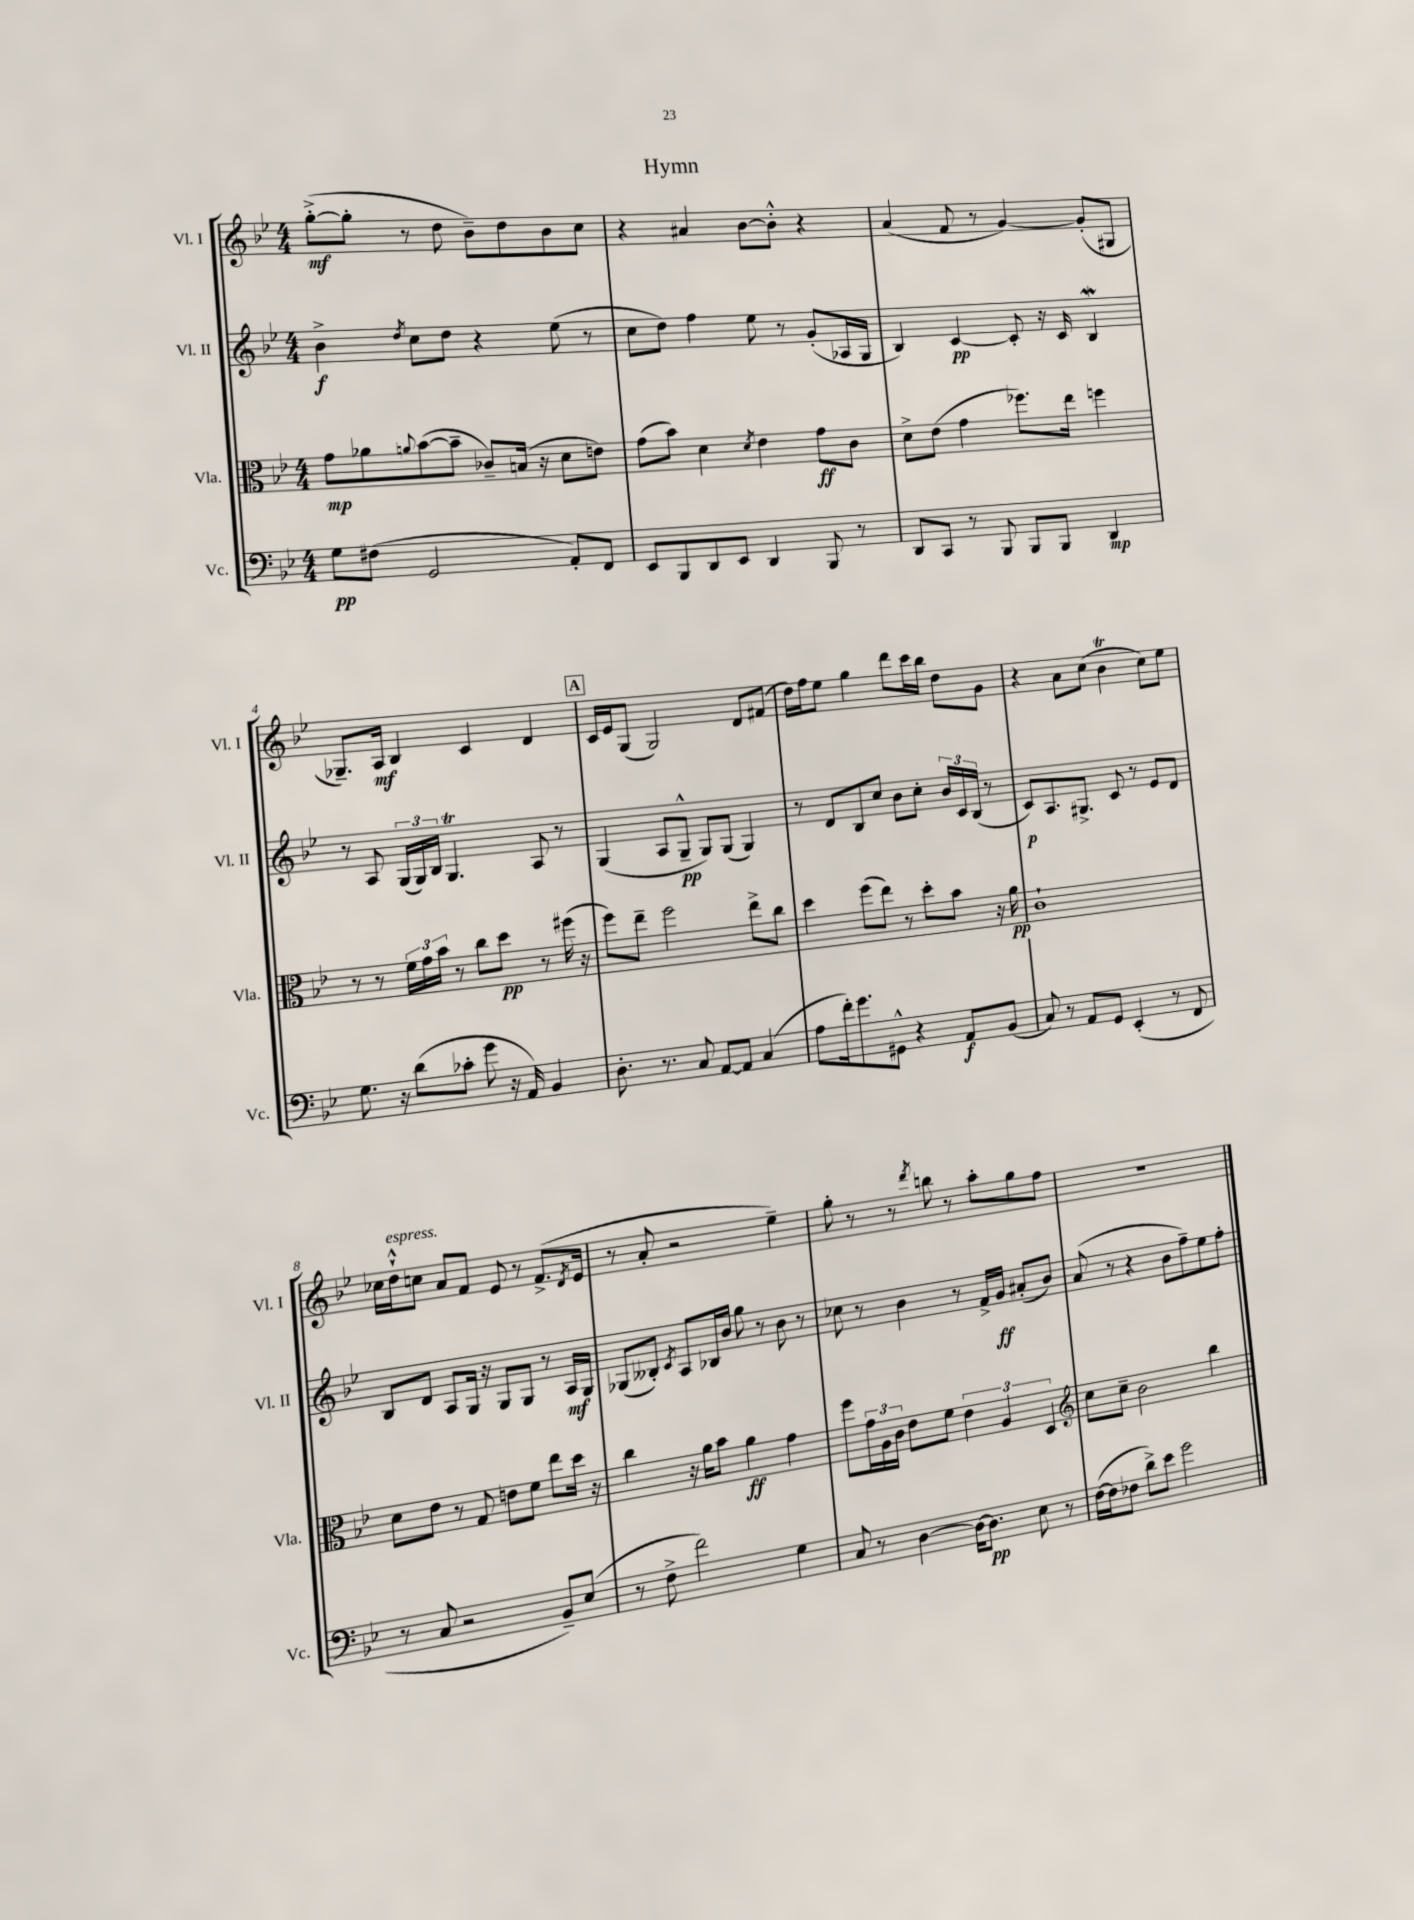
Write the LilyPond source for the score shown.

\header { title = "Hymn" }
<<
\new StaffGroup <<
\new Staff = "s0" \with { instrumentName = "Vl. I" shortInstrumentName = "Vl. I" } {
    \clef treble \key bes \major \numericTimeSignature \time 4/4
    g''8~-.->\mf( g''8-. r8 d''8 bes'8--) d''8 bes'8 c''8 |
    r4 ais'4 bes'8~ bes'8-.-^ r4 |
    a'4( f'8 r8 g'4~) g'8-.( gis8 |
    ges8.--) a16\mf bes4 c'4 d'4 |
    \mark \markup { \box "A" } c'16 ees'16 g8( g2) d'8 fis'8( |
    d''16) f''16 ees''8 g''4 d'''8 c'''16 bes''16 d''8 g'8 |
    r4 a'8 c''8( bes'4\trill c''8) ees''8 |
    ces''16 d''16-!-^^\markup { \italic "espress." } c''8 a'8 f'8 ees'8 r8 f'8.->( \acciaccatura { d'8 } ees'16 |
    r8 a'8-. r2 ees''4--) |
    g''8-. r8 r8 \acciaccatura { d'''8 } b''8 r8 a''8-. g''8 f''8 |
    r1 \bar "|." |
}
\new Staff = "s1" \with { instrumentName = "Vl. II" shortInstrumentName = "Vl. II" } {
    \clef treble \key bes \major \numericTimeSignature \time 4/4
    bes'4->\f \acciaccatura { d''8 } c''8 d''8 r4 ees''8( r8 |
    c''8 d''8) f''4 ees''8 r8 g'8-.( aes16 g16 |
    bes4) c'4~\pp c'8-. r16 c'16 bes4\mordent |
    r8 a8 \tuplet 3/2 { g16( g16) bes16 } g4.\trill a8 r8 |
    \mark \markup { \box "A" } g4( a8 g8---^\pp g8) g8( g4) |
    r8 d'8 bes8 c''8 bes'8 c''8-. \tuplet 3/2 { bes'16 c'16 bes16( } r8 |
    c'8\p) a8. gis8.-> c'8 r8 ees'8 d'8 |
    bes8 d'8 a8 g16 r16 g8 g8 r8 a16\mf g16 |
    ges8( beses8-.) \acciaccatura { c'8 } a8 bes16 bes'16 g''8 r8 bes'8 r8 |
    ces''8 r8 bes'4 r8 f'16-> g'16\ff ais'8-.( bes'8) |
    a'8( r8 r4 bes'8 f''8--) ees''8 f''8-. \bar "|." |
}
\new Staff = "s2" \with { instrumentName = "Vla." shortInstrumentName = "Vla." } {
    \clef alto \key bes \major \numericTimeSignature \time 4/4
    g'8\mp aes'8 \appoggiatura { a'8 } bes'8~( bes'8-- ces'8--) b16( r16 d'8 e'8) |
    g'8( bes'8) d'4 \acciaccatura { d'8 } ees'4 g'8\ff c'8 |
    d'8-> ees'8( g'4 fes''8.) ees''16 f''4 |
    r8 r8 \tuplet 3/2 { f'16 g'16 bes'16 } r8 c''8 d''8\pp r8 fis''16( r16 |
    \mark \markup { \box "A" } f''8) ees''8-- f''2 ees''8-> c''8 |
    d''4 f''8( ees''8) r8 d''8-. bes'8 r16 a'16\pp |
    c'1-! |
    d'8 ees'8 r8 g8 e'8 f'8 ees''8 d''16 r16 |
    c''4 r16 a'16 bes'8 a'4\ff g'4 |
    f''8 \tuplet 3/2 { g'16 a16 c'16 } ees'8 f'8 \tuplet 3/2 { ees'4 a4 d4 } |
    \clef treble c''8 c''8-- bes'2 bes''4 \bar "|." |
}
\new Staff = "s3" \with { instrumentName = "Vc." shortInstrumentName = "Vc." } {
    \clef bass \key bes \major \numericTimeSignature \time 4/4
    g8\pp fis8( g,2 a,8-.) f,8 |
    ees,8 bes,,8 d,8 ees,8 d,4 bes,,8 r8 |
    d,8 c,8 r8 bes,,8 bes,,8 bes,,8 d,4\mp |
    g8. r16 d'8( ces'8-. g'8 r16 a,16) bes,4 |
    \mark \markup { \box "A" } d8.-. r8. c8 a,8~ a,8 c4( |
    a8 f'16-.) g'8. gis,8-^ r4 a,8\f bes,8( |
    c8) r8 a,8 g,8 ees,4-.( r8 f,8 |
    r8 c8 r2 bes,8--) ees8( |
    r8 f8-> f'2) g4 |
    c8 r8 d4~ d16~ d8.\pp ees8 r8 |
    f16~( f16 fes8 d'8->) ees'8 g'2 \bar "|." |
}
>>
>>
